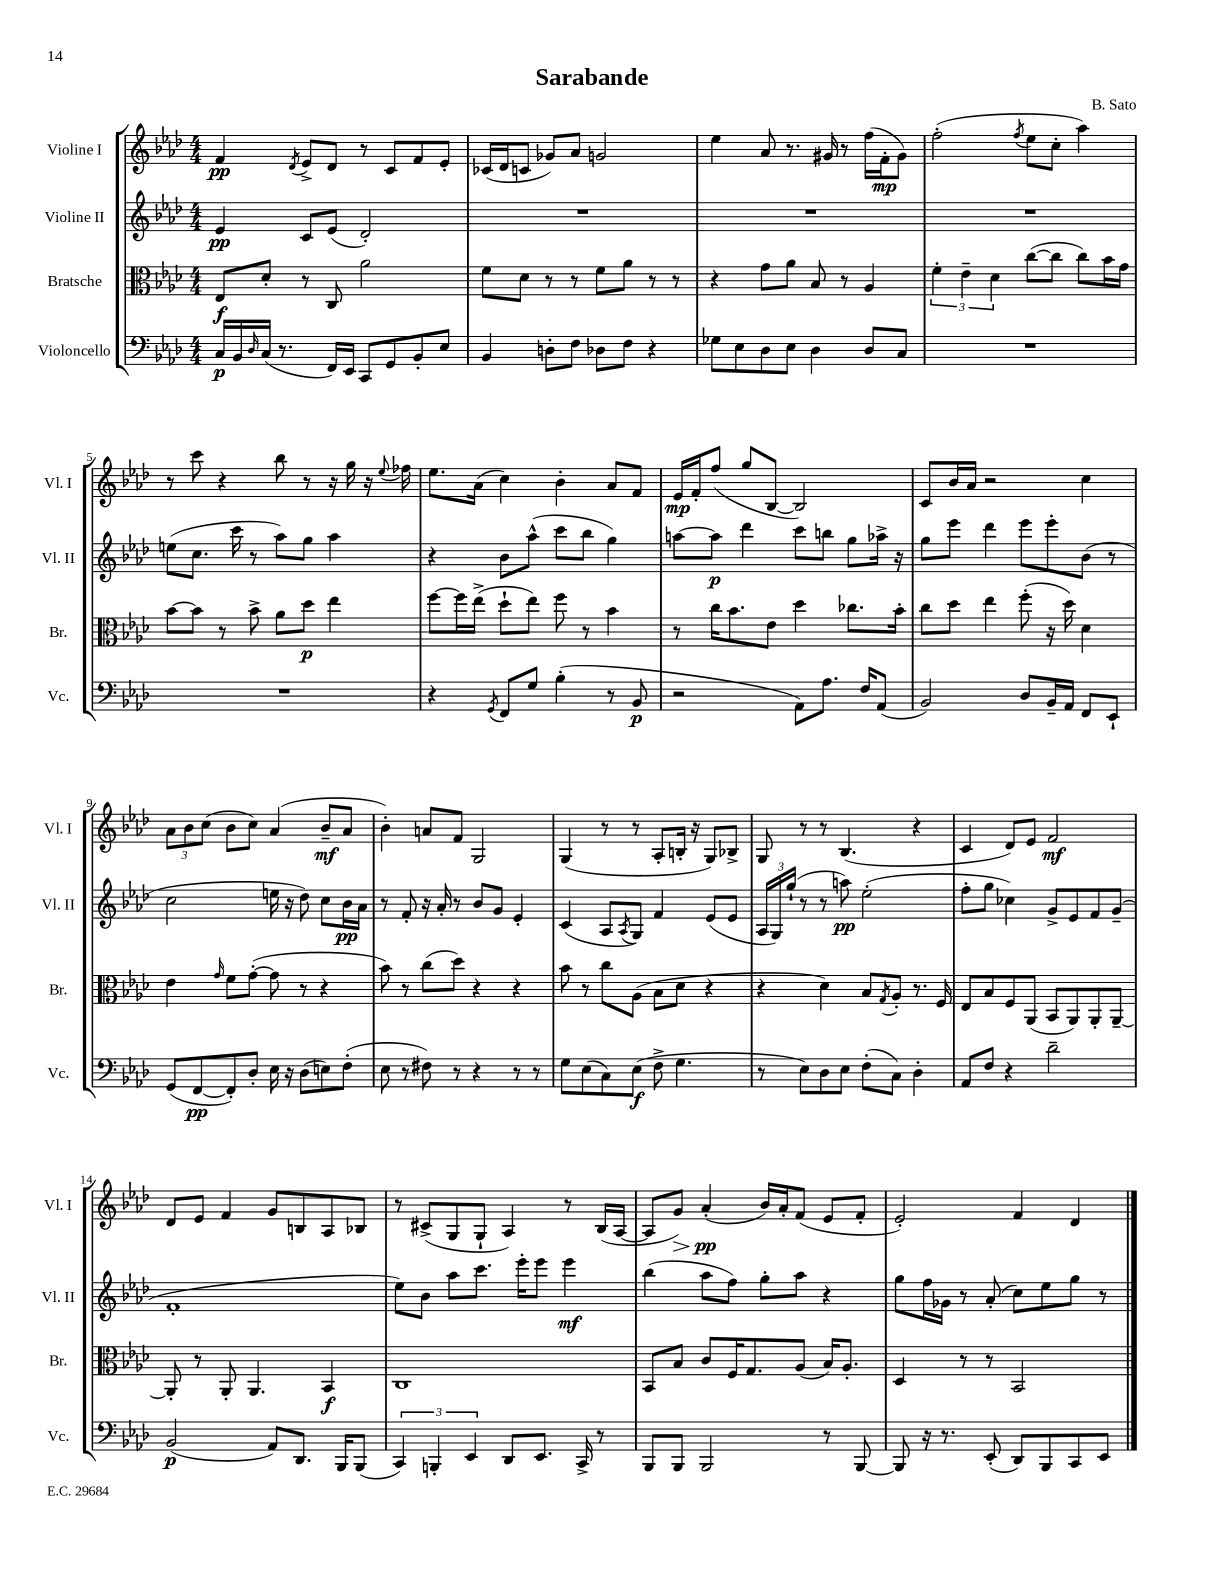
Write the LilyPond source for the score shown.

\header { title = "Sarabande" composer = "B. Sato" }
<<
\new StaffGroup <<
\new Staff = "s0" \with { instrumentName = "Violine I" shortInstrumentName = "Vl. I" } {
    \clef treble \key aes \major \numericTimeSignature \time 4/4
    f'4\pp \acciaccatura { des'8 } ees'8-> des'8 r8 c'8 f'8 ees'8-. |
    ces'16( des'16 c'8 ges'8) aes'8 g'2 |
    ees''4 aes'8 r8. gis'16 r8 f''16( f'16-.\mp gis'8) |
    f''2-.( \acciaccatura { f''8 } ees''8 c''8-. aes''4) |
    r8 c'''8 r4 bes''8 r8 r16 g''16 r16 \appoggiatura { ees''8 } fes''16 |
    ees''8. aes'16( c''4) bes'4-. aes'8 f'8 |
    ees'16\mp f'16-. f''8( g''8 bes8~ bes2) |
    c'8 bes'16 aes'16 r2 c''4 |
    \tuplet 3/2 { aes'8 bes'8 c''8( } bes'8 c''8) aes'4( bes'8--\mf aes'8 |
    bes'4-.) a'8 f'8 g2 |
    g4( r8 r8 aes8-. b16-. r16 g8) bes8-> |
    g8 r8 r8 bes4.( r4 |
    c'4 des'8) ees'8 f'2\mf |
    des'8 ees'8 f'4 g'8 b8 aes8 bes8 |
    r8 cis'8->( g8 g8-! aes4) r8 bes16( aes16~ |
    aes8 g'8\>) aes'4-.\pp\!( bes'16) aes'16-. f'8( ees'8 f'8-. |
    ees'2-.) f'4 des'4 \bar "|." |
}
\new Staff = "s1" \with { instrumentName = "Violine II" shortInstrumentName = "Vl. II" } {
    \clef treble \key aes \major \numericTimeSignature \time 4/4
    ees'4\pp c'8 ees'8( des'2-.) |
    R1 |
    R1 |
    R1 |
    e''8( c''8. c'''16 r8 aes''8) g''8 aes''4 |
    r4 bes'8 aes''8-^( c'''8 bes''8 g''4) |
    a''8~ a''8\p des'''4 c'''8 b''8 g''8 aes''16-> r16 |
    g''8 ees'''8 des'''4 ees'''8 ees'''8-. bes'8( r8 |
    c''2 e''16 r16 des''8) c''8 bes'16\pp aes'16 |
    r8 f'8-. r16 aes'16-. r8 bes'8 g'8 ees'4-. |
    c'4( aes8 \acciaccatura { aes8 } g8) f'4 ees'8( ees'8 |
    \tuplet 3/2 { aes16 g16) g''16-!( } r8 r8 a''8\pp) ees''2-.( |
    f''8-. g''8 ces''4) g'8-> ees'8 f'8 g'8--( |
    f'1-. |
    ees''8) bes'8 aes''8 c'''8. ees'''16-. ees'''8 ees'''4\mf |
    bes''4( aes''8 f''8) g''8-. aes''8 r4 |
    g''8 f''16 ges'16 r8 aes'8-.( c''8) ees''8 g''8 r8 \bar "|." |
}
\new Staff = "s2" \with { instrumentName = "Bratsche" shortInstrumentName = "Br." } {
    \clef alto \key aes \major \numericTimeSignature \time 4/4
    ees8\f des'8-. r8 c8 aes'2 |
    f'8 des'8 r8 r8 f'8 aes'8 r8 r8 |
    r4 g'8 aes'8 bes8 r8 aes4 |
    \tuplet 3/2 { f'4-. ees'4-- des'4 } c''8~( c''8 c''8) bes'16 g'16 |
    bes'8~ bes'8 r8 bes'8-> aes'8 des''8\p ees''4 |
    f''8~ f''16 ees''16->( des''8-! ees''8) f''8 r8 bes'4 |
    r8 c''16 bes'8. ees'8 des''4 ces''8. bes'16-. |
    c''8 des''8 ees''4 f''8-.( r16 des''16) des'4 |
    ees'4 \grace { g'16 } f'8 g'8~-.( g'8 r8 r4 |
    bes'8) r8 c''8( des''8) r4 r4 |
    bes'8 r8 c''8 aes8( bes8 des'8 r4 |
    r4 des'4) bes8 \acciaccatura { g8 } aes8-. r8. f16 |
    ees8 bes8 f8 aes,8( bes,8 aes,8) aes,8-. aes,8~-- |
    aes,8-. r8 aes,8-. aes,4. bes,4\f |
    c1 |
    bes,8 bes8 c'8 f16 g8. aes8( bes16) aes8.-. |
    des4 r8 r8 bes,2 \bar "|." |
}
\new Staff = "s3" \with { instrumentName = "Violoncello" shortInstrumentName = "Vc." } {
    \clef bass \key aes \major \numericTimeSignature \time 4/4
    c16\p bes,16 \grace { des16 } c16( r8. f,16) ees,16 c,8 g,8 bes,8-. ees8 |
    bes,4 d8-. f8 des8 f8 r4 |
    ges8 ees8 des8 ees8 des4 des8 c8 |
    R1 |
    R1 |
    r4 \acciaccatura { g,8 } f,8 g8 bes4-.( r8 bes,8\p |
    r2 aes,8) aes8. f16 aes,8( |
    bes,2) des8 bes,16-- aes,16 f,8 ees,8-! |
    g,8( f,8~\pp f,8-.) des8-. ees16 r16 des8( e8) f8-.( |
    ees8 r8 fis8) r8 r4 r8 r8 |
    g8 ees8( c8) ees8\f( f8-> g4. |
    r8 ees8) des8 ees8 f8-.( c8) des4-. |
    aes,8 f8 r4 des'2-- |
    bes,2\p( aes,8) des,8. bes,,16 bes,,8( |
    \tuplet 3/2 { c,4) b,,4-. ees,4 } des,8 ees,8. c,16-> r8 |
    bes,,8 bes,,8 bes,,2 r8 bes,,8~ |
    bes,,8 r16 r8. ees,8-.( des,8) bes,,8 c,8 ees,8 \bar "|." |
}
>>
>>
